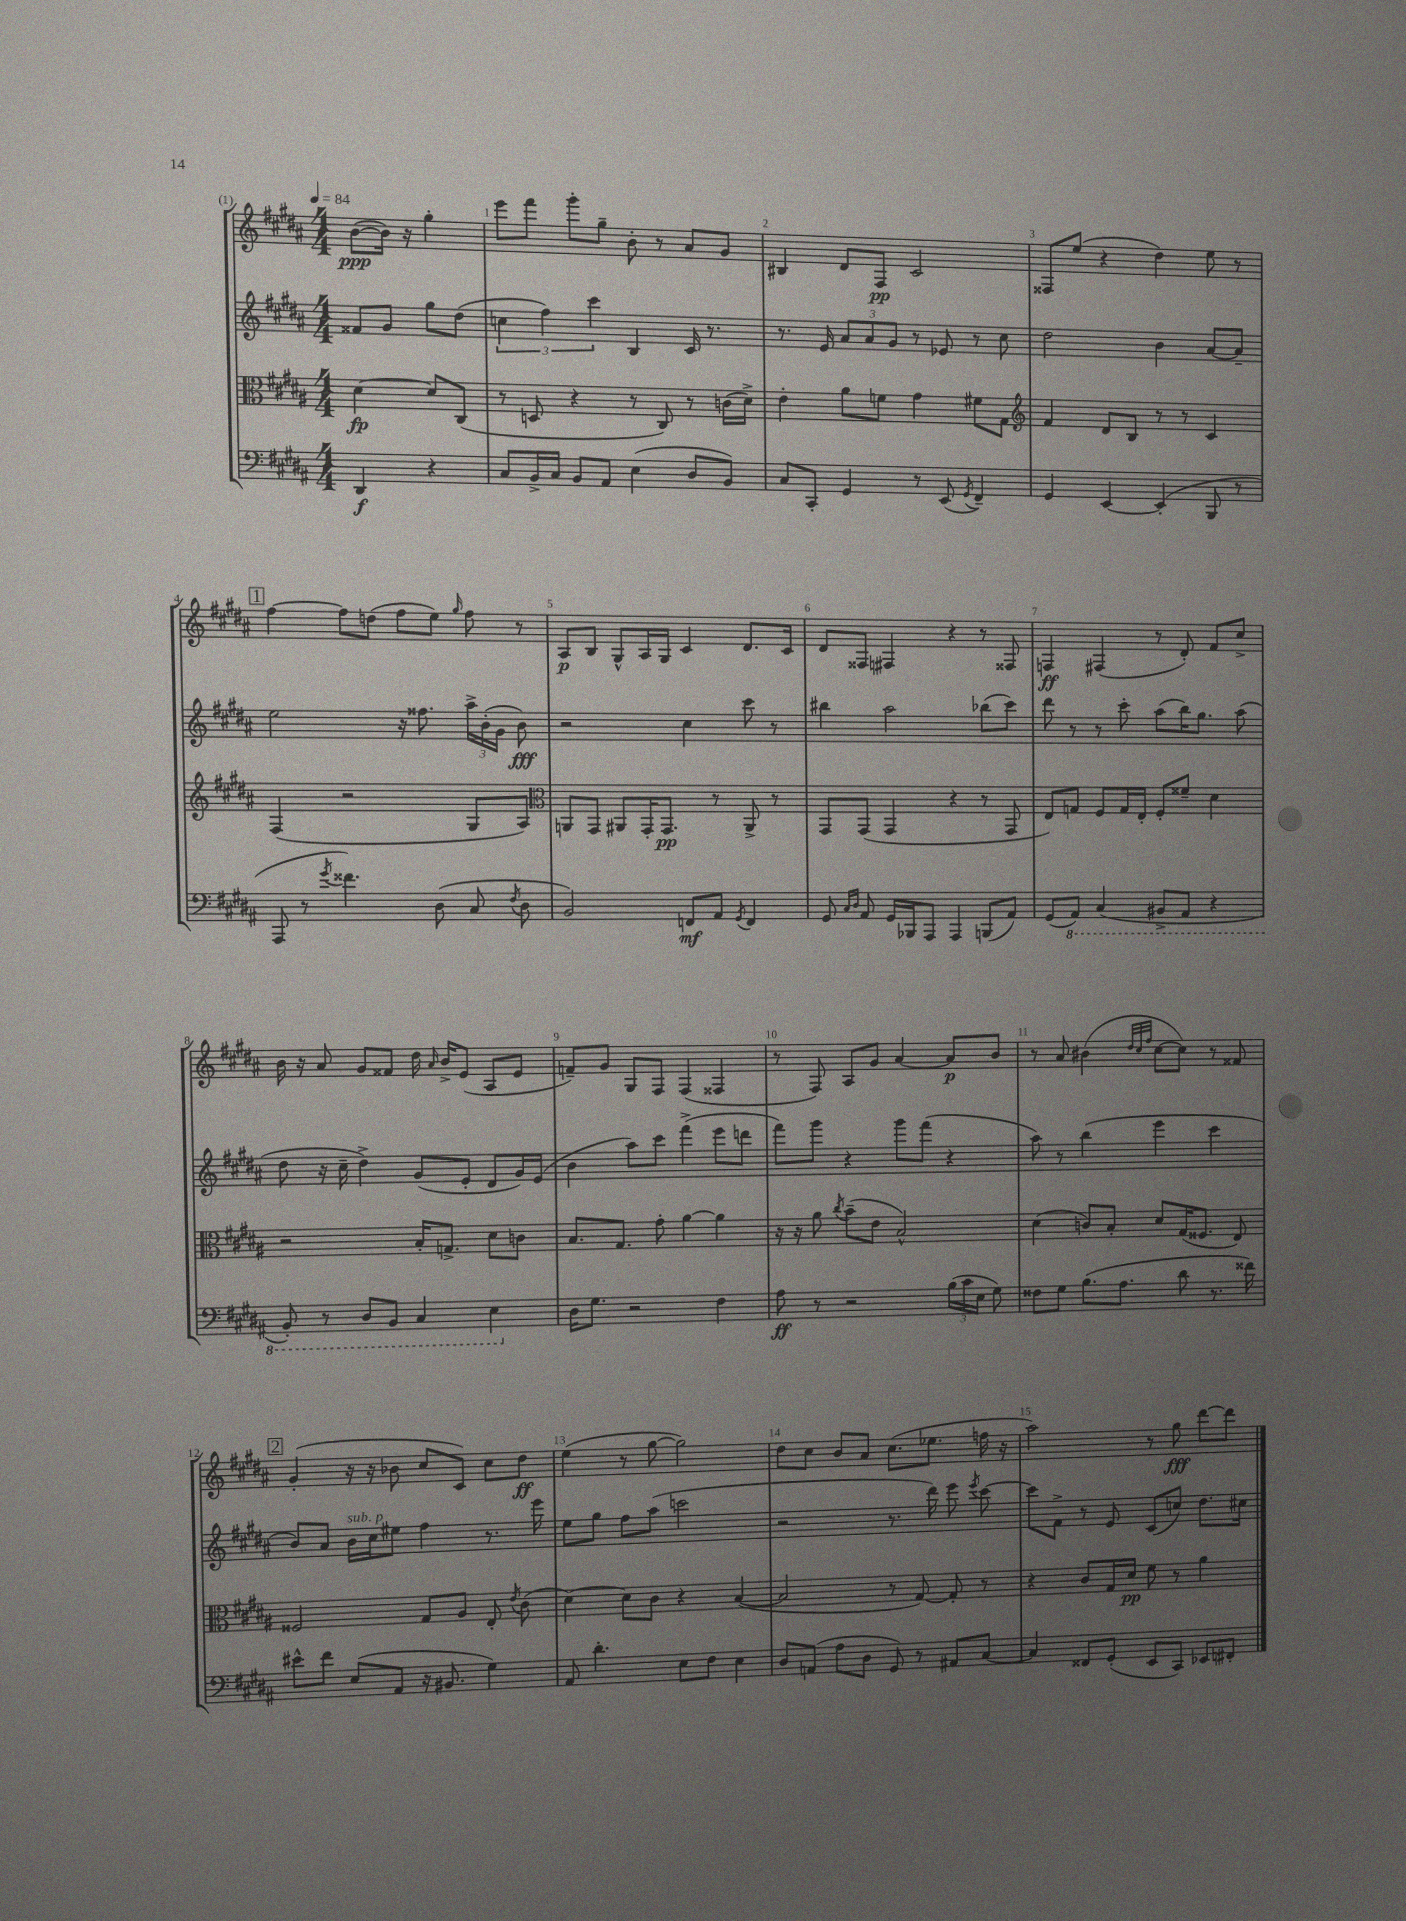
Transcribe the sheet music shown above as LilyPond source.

<<
\new StaffGroup <<
\new Staff = "s0" {
    \clef treble \key b \major \numericTimeSignature \time 4/4 \partial 2 \tempo 4 = 84
    \autoBeamOff b'8[~\ppp( b'16]) r16 gis''4-. |
    e'''8[ fis'''8] gis'''8[-. gis''8]-- b'8-. r8 ais'8[ gis'8] |
    bis4 dis'8[ fis8]\pp cis'2 |
    fisis8[ e''8]( r4 dis''4) e''8 r8 |
    \mark \markup { \box "1" } fis''4~ fis''8[ d''8]( fis''8[ e''8]) \grace { gis''16 } fis''8 r8 |
    ais8[\p b8] gis8[-^ ais16 gis16] cis'4 dis'8.[ cis'16] |
    dis'8[ fisis8] fis4 r4 r8 fisis8 |
    f4\ff fis4( r8 dis'8-.) fis'8[ cis''8]-> |
    b'16 r16 ais'8 gis'8[ fisis'8] dis''16 \grace { ais'16 } b'16[-> e'8]( ais8[ e'8] |
    f'8[--) gis'8] gis8[ fis8] fis4( fisis4 |
    r8 fis8) ais8[ gis'8] ais'4~ ais'8[\p b'8] |
    r8 ais'8 bis'4( \grace { dis''32[ cis''32 fis''32] } cis''8[~ cis''8]) r8 fisis'8 |
    \mark \markup { \box "2" } gis'4-.( r16 r16 bes'8 cis''8[ cis'8]) cis''8[ dis''8]\ff |
    e''4( r8 gis''8~ gis''2) |
    dis''8[ cis''8] b'8[ ais'8] cis''8.[( ees''8.] f''16 r16 |
    ais''2) r8 gis''8\fff dis'''8[~ dis'''8] \bar "|." |
}
\new Staff = "s1" {
    \clef treble \key b \major \numericTimeSignature \time 4/4 \partial 2
    \autoBeamOff fisis'8[ gis'8] gis''8[ dis''8]( |
    \tuplet 3/2 { c''4 fis''4) cis'''4 } b4 cis'16 r8. |
    r8. e'16 \tuplet 3/2 { ais'8[ ais'8 gis'8] } r8 ees'8 r8 cis''8 |
    dis''2 b'4 ais'8[~ ais'8]-- |
    \mark \markup { \box "1" } e''2 r16 fisis''8. \tuplet 3/2 { ais''16[-> b'16-.( gis'16] } b'8\fff) |
    r2 cis''4 cis'''8 r8 |
    bis''4 ais''2 bes''8[( cis'''8]) |
    dis'''8 r8 r8 cis'''8-. ais''8[( b''16) gis''8.] ais''8( |
    dis''8 r16 cis''16-- dis''4->) gis'8[( e'8]-. dis'8[ gis'16) e'16]( |
    b'4 ais''8[) cis'''8] fis'''4->( e'''8[ d'''8] |
    fis'''8[) gis'''8] r4 gis'''8[ fis'''8]( r4 |
    ais''8) r8 b''4( e'''4 cis'''4 |
    \mark \markup { \box "2" } b'8[) ais'8] b'16[^\markup { \italic "sub. p" } cis''16 eis''8] fis''4 r8. e'''16 |
    e''8[ gis''8] fis''8[ ais''8]( c'''2 |
    r2 r8. dis'''16) e'''8 \acciaccatura { e'''8 } cis'''8~ |
    cis'''8[ fis'8]-> r8 e'8 cis'8[( c''8]) dis''8.[ cis''16] \bar "|." |
}
\new Staff = "s2" {
    \clef alto \key b \major \numericTimeSignature \time 4/4 \partial 2
    \autoBeamOff dis'4~\fp dis'8[ cis8]( |
    r8 d8 r4 r8 cis8) r8 c'16[( dis'16]->) |
    e'4-. ais'8[ f'8] gis'4 fis'8[ gis8] |
    \clef treble fis'4 dis'8[ b8] r8 r8 cis'4 |
    \mark \markup { \box "1" } fis4( r2 gis8[ ais8]) |
    \clef alto a,8[ gis,8] ais,8[ gis,16-. gis,8.]\pp r8 ais,8-> r8 |
    gis,8[ gis,8]( gis,4 r4 r8 gis,8 |
    e8[) g8] fis8[ g16 e16]-. fis8[-. fisis'8]-- dis'4 |
    r2 b16[-. g8.]-> dis'8[ c'8] |
    b8.[ gis8.] gis'8-. ais'4~ ais'4 |
    r16 r16 ais'8 \acciaccatura { cis''8 } b'8[--( e'8] b2-^) |
    dis'4( c'8[) b8]-. dis'8[ gis16( fisis8.] e8) |
    \mark \markup { \box "2" } fisis2 gis8[ ais8] e8-. \acciaccatura { e'8 } cis'8( |
    dis'4~) dis'8[ cis'8] r4 b4~( |
    b2 r8 gis8~) gis8-. r8 |
    r4 cis'8[ gis16 dis'16]\pp fis'8 r8 ais'4 \bar "|." |
}
\new Staff = "s3" {
    \clef bass \key b \major \numericTimeSignature \time 4/4 \partial 2
    \autoBeamOff dis,4\f r4 |
    cis8[ b,16-> cis16] b,8[ ais,8] e4( dis8[ b,8]) |
    cis8[ cis,8]-. gis,4 r8 e,8( \acciaccatura { gis,8 } fis,4--) |
    gis,4 e,4~ e,4-.( b,,8 r8 |
    \mark \markup { \box "1" } ais,,8 r8 \acciaccatura { gis'8 } fisis'4.) dis8( cis8 \acciaccatura { fis8 } dis8 |
    b,2) f,8[\mf ais,8] \acciaccatura { gis,8 } f,4 |
    gis,8 \grace { cis16[ dis16] } ais,8 gis,16[ bes,,16 ais,,8] ais,,4 b,,8[( ais,8]) |
    gis,8[( \ottava #-1 ais,,8]) cis,4( bis,,8[-> ais,,8] r4 |
    b,,8-.) r8 dis,8[ b,,8] cis,4 e,4 \ottava #0 |
    dis16[ gis8.] r2 fis4 |
    ais8\ff r8 r2 \tuplet 3/2 { b16[( cis'16 e16] } gis8) |
    fisis8[ gis8] b8.[( ais8.] dis'8 r8. fisis'16) |
    \mark \markup { \box "2" } eis'8[-^ fis'8] e8[( ais,8] r16 bis,8. gis4) |
    ais,8 dis'4.-. e8[ fis8] e4 |
    dis8[ a,8]( ais8[ dis8] gis,8) r8 ais,8[ cis8]~ |
    cis4 fisis,8[ gis,8]-.( e,8[ cis,8]) ees,8[ fis,8]-. \bar "|." |
}
>>
>>
\layout { \context { \Score \override BarNumber.break-visibility = ##(#f #t #t) barNumberVisibility = #all-bar-numbers-visible } }
